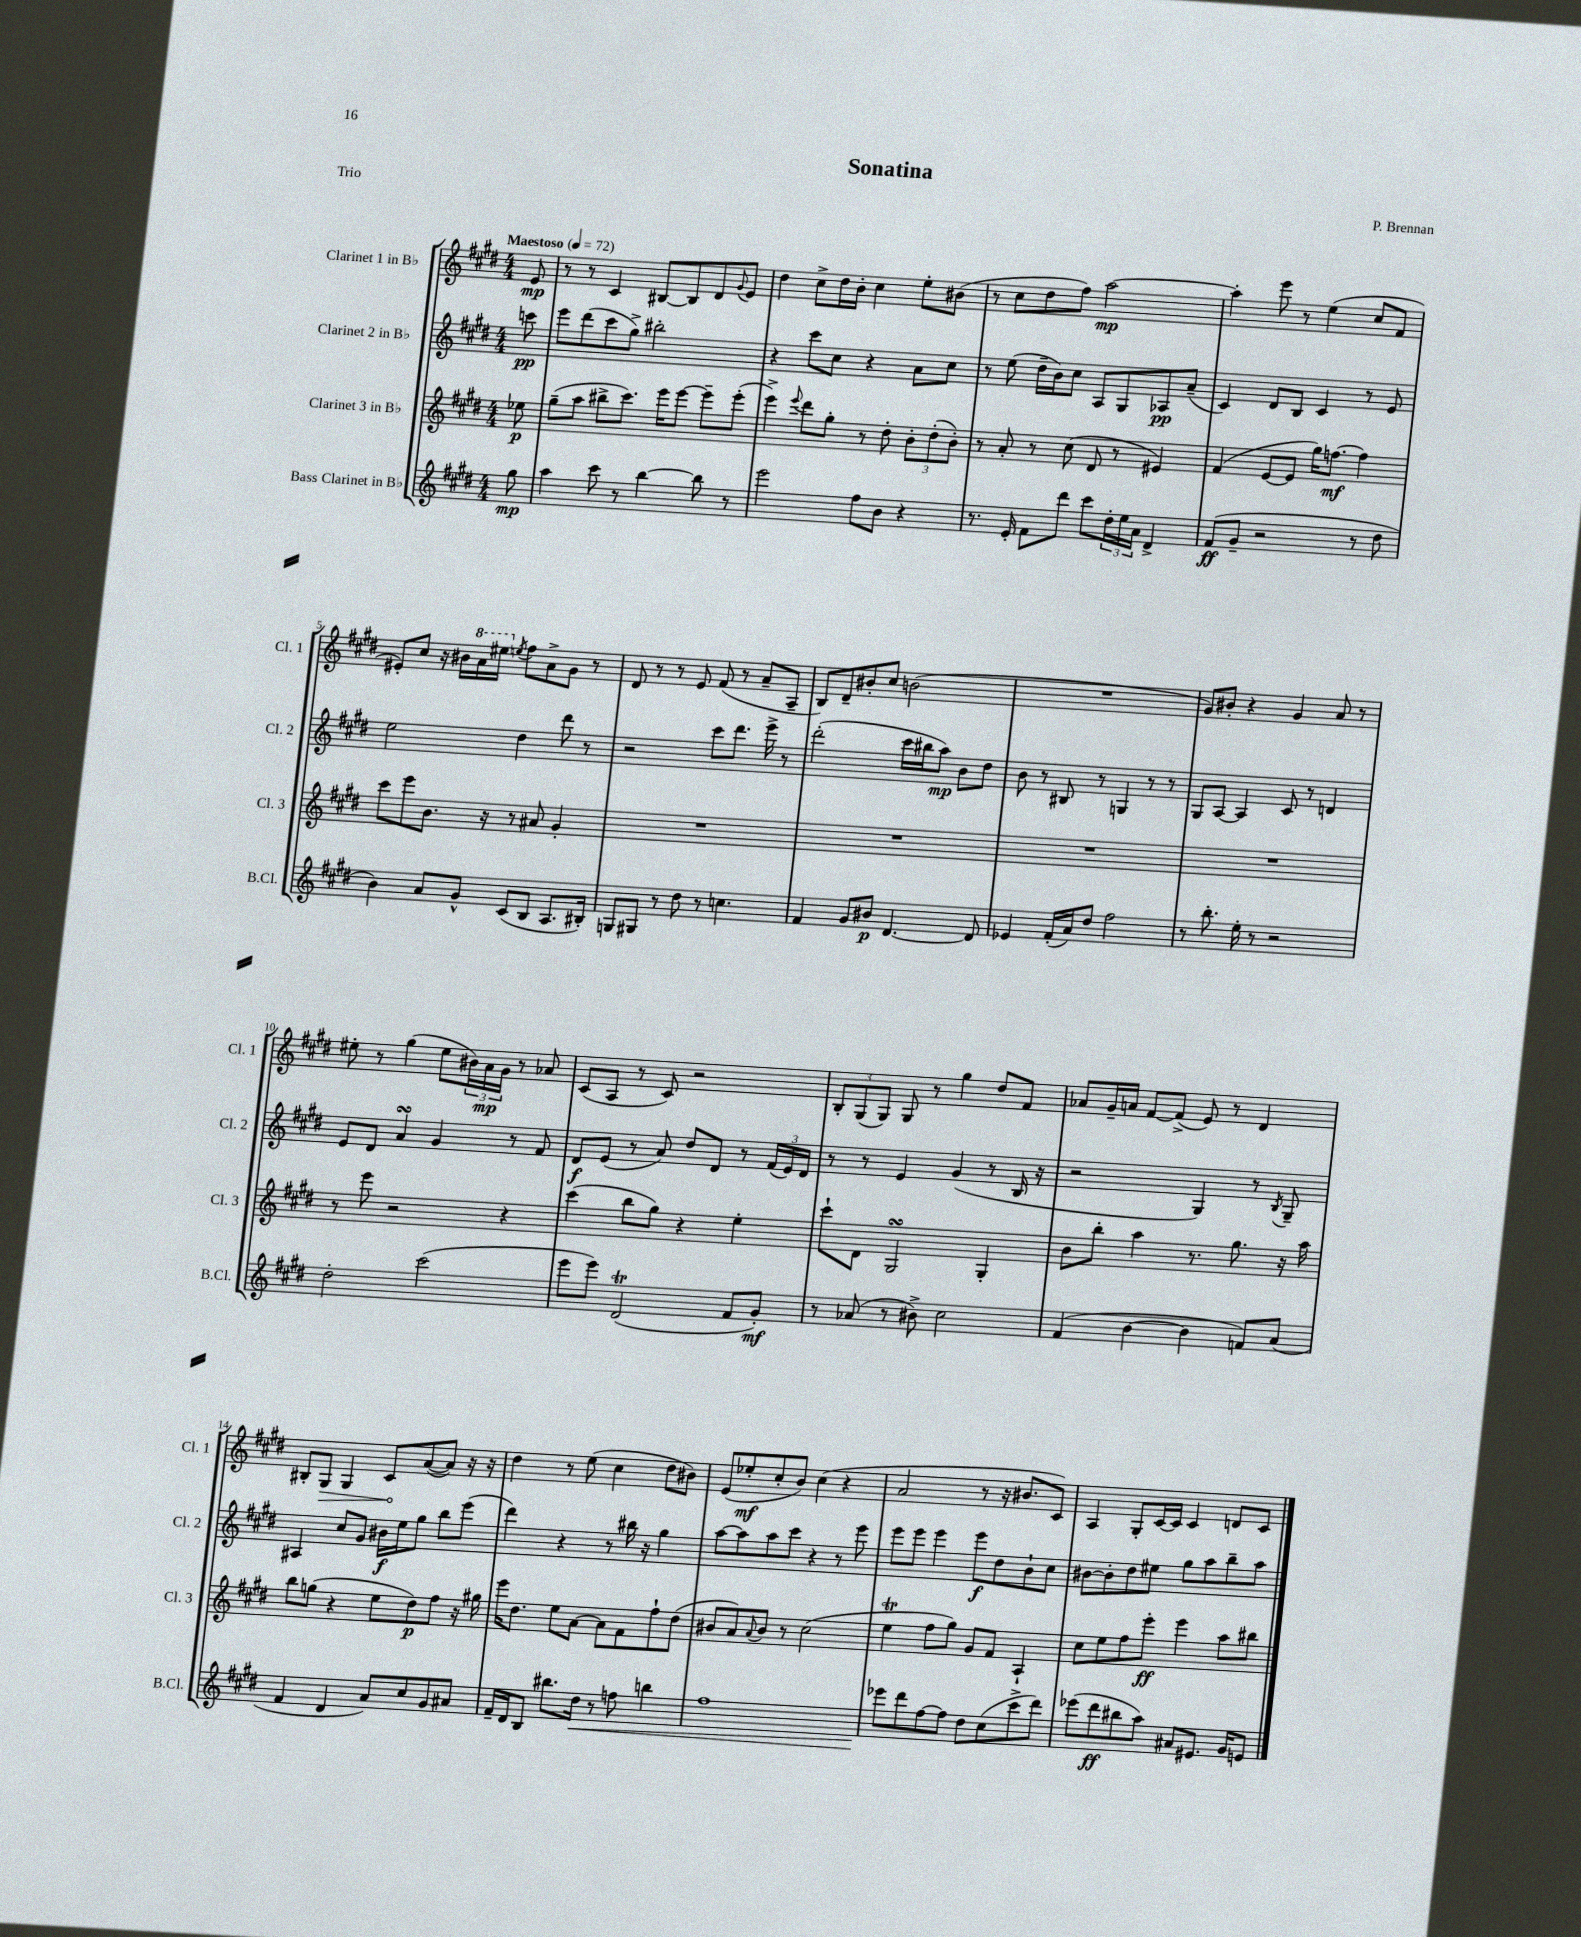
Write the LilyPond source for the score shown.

\header { title = "Sonatina" composer = "P. Brennan" piece = "Trio" }
<<
\new StaffGroup <<
\new Staff = "s0" \with { instrumentName = "Clarinet 1 in Bb" shortInstrumentName = "Cl. 1" } {
    \clef treble \key e \major \numericTimeSignature \time 4/4 \partial 8 \tempo "Maestoso" 4 = 72
    e'8\mp |
    r8 r8 cis'4 bis8~ bis8 dis'8 \appoggiatura { gis'8 } e'8 |
    dis''4 cis''8-> dis''16 b'16-. cis''4 e''8-. bis'8( |
    r8 cis''8 dis''8 fis''8) a''2~\mp |
    a''4-. e'''8 r8 e''4( cis''8 fis'8 |
    eis'8-.) cis''8 r16 bis'16 \ottava #1 a''16 eis'''16 \ottava #0 \acciaccatura { e''!8 } fis''8 a'8-> gis'8 r8 |
    dis'8 r8 r8 e'8 fis'8( r8 a'8-- a8-- |
    b8) dis'8-- bis'8-. cis''8 b'2( |
    R1 |
    gis'8) bis'8-. r4 gis'4 a'8 r8 |
    eis''8-. r8 gis''4( eis''8 \tuplet 3/2 { bis'16) a'16\mp gis'16 } r8 aes'8 |
    cis'8( a8 r8 cis'8) r2 |
    \tuplet 3/2 { b8-. gis8( gis8) } gis8 r8 gis''4 dis''8 fis'8 |
    aes'8 gis'16-- a'16 fis'8~ fis'8->( e'8) r8 dis'4 |
    bis8-. \once \override Hairpin.circled-tip = ##t gis8\> gis4 cis'8\! a'8~( a'8) r16 r16 |
    dis''4 r8 e''8( cis''4 dis''8 bis'8) |
    e'8( ees''8-.\mf cis''8-. b'8) cis''4( r4 |
    a'2 r8 r16 bis'8. cis'8) |
    a4 gis8-. cis'16~ cis'16 cis'4 d'8 cis'8 \bar "|." |
}
\new Staff = "s1" \with { instrumentName = "Clarinet 2 in Bb" shortInstrumentName = "Cl. 2" } {
    \clef treble \key e \major \numericTimeSignature \time 4/4 \partial 8
    c'''8\pp |
    e'''8 dis'''8( cis'''8 gis''8->) bis''2-. |
    r4 cis'''8 cis''8 r4 a'8 cis''8 |
    r8 e''8( dis''16-- b'16) cis''8 a8 gis8 aes8\pp a'8--( |
    cis'4) dis'8 b8 cis'4 r8 e'8 |
    e''2 dis''4 dis'''8 r8 |
    r2 cis'''8 dis'''8. e'''16-> r8 |
    dis'''2-.( cis'''16 bis''16 a''8\mp) b'8 dis''8 |
    b'8 r8 bis8 r8 g4 r8 r8 |
    gis8 a8~ a4 cis'8 r8 d'4 |
    e'8 dis'8 a'4\turn gis'4 r8 fis'8 |
    dis'8\f e'8( r8 a'8) dis''8 dis'8 r8 \tuplet 3/2 { fis'16( e'16) dis'16 } |
    r8 r8 e'4 gis'4( r8 b16 r16 |
    r2 gis4) r8 \acciaccatura { b8 } gis8-- |
    ais4 cis''8 gis'8 bis'16\f e''16 gis''8 b''8 e'''8( |
    dis'''4) r4 r8 bis''16 r16 gis''4 |
    a''8~ a''8 a''8 cis'''8 r4 r8 e'''8 |
    e'''8 e'''8 e'''4 e'''8\f dis''8 b'8-! cis''8 |
    bis'8~ bis'8-. dis''8 eis''8 gis''8 a''8 b''8-- a''8 \bar "|." |
}
\new Staff = "s2" \with { instrumentName = "Clarinet 3 in Bb" shortInstrumentName = "Cl. 3" } {
    \clef treble \key e \major \numericTimeSignature \time 4/4 \partial 8
    ees''8\p |
    gis''8--( a''8 bis''8-> cis'''8.) e'''16 e'''8~ e'''8-- e'''8-.( |
    e'''4->) \appoggiatura { e'''8 } dis'''8 gis''8-. r8 dis''8-. \tuplet 3/2 { b'8-. dis''8-.( b'8-.) } |
    r8 a'8-. r8 cis''8( dis'8 r8 eis'4) |
    fis'4( e'8~ e'8 gis''16) f''8.~\mf f''4 |
    cis'''8 e'''8 b'8. r16 r8 ais'8 gis'4-. |
    R1 |
    R1 |
    R1 |
    R1 |
    r8 e'''8 r2 r4 |
    cis'''4( b''8 gis''8) r4 e''4-. |
    cis'''8-! dis'8 gis2\turn gis4-. |
    b'8 b''8-. a''4 r8. gis''8. r16 a''16 |
    b''8 g''8( r4 e''8 dis''8\p) fis''8 r16 gis''16 |
    e'''16 dis''8. e''8 a'8~ a'8 fis'8 fis''8-! dis''8( |
    bis'8 a'8) \appoggiatura { a'8 } bis'8 r8 cis''2( |
    e''4\trill fis''8 gis''8) gis'8 fis'8 a4-! |
    cis''8 e''8 fis''8 e'''8-.\ff e'''4 a''8 bis''8 \bar "|." |
}
\new Staff = "s3" \with { instrumentName = "Bass Clarinet in Bb" shortInstrumentName = "B.Cl." } {
    \clef treble \key e \major \numericTimeSignature \time 4/4 \partial 8
    gis''8\mp |
    a''4 cis'''8 r8 b''4~ b''8 r8 |
    e'''2 fis''8 b'8 r4 |
    r8. e'16-. fis'8 dis'''8 cis'''8 \tuplet 3/2 { dis''16-. e''16 a'16 } dis'4-> |
    fis'8\ff( gis'8-- r2 r8 dis''8 |
    b'4) a'8 gis'8-^ cis'8( b8 a8. bis16-.) |
    g8 gis8 r8 dis''8 r8 c''4. |
    fis'4 gis'8 bis'8\p dis'4.~ dis'8 |
    ees'4 fis'16-.( a'16) dis''8 fis''2 |
    r8 b''8.-. e''16-. r8 r2 |
    dis''2-. cis'''2( |
    e'''8 e'''8) dis'2\trill( fis'8 gis'8-.\mf) |
    r8 aes'8( r8 bis'8->) cis''2 |
    fis'4( b'4~ b'4 f'8) a'8( |
    fis'4 dis'4 a'8) cis''8 gis'8 ais'8 |
    fis'16-- dis'16 b8 bis''8. dis''16\< r8 f''8 b''4 |
    fis''1 |
    ees'''8\! dis'''8 fis''8~ fis''8 dis''8 cis''8( cis'''8-> dis'''8) |
    ees'''8( dis'''8\ff bis''8 a''8) ais'8 eis'8. gis'16 e'8 \bar "|." |
}
>>
>>
